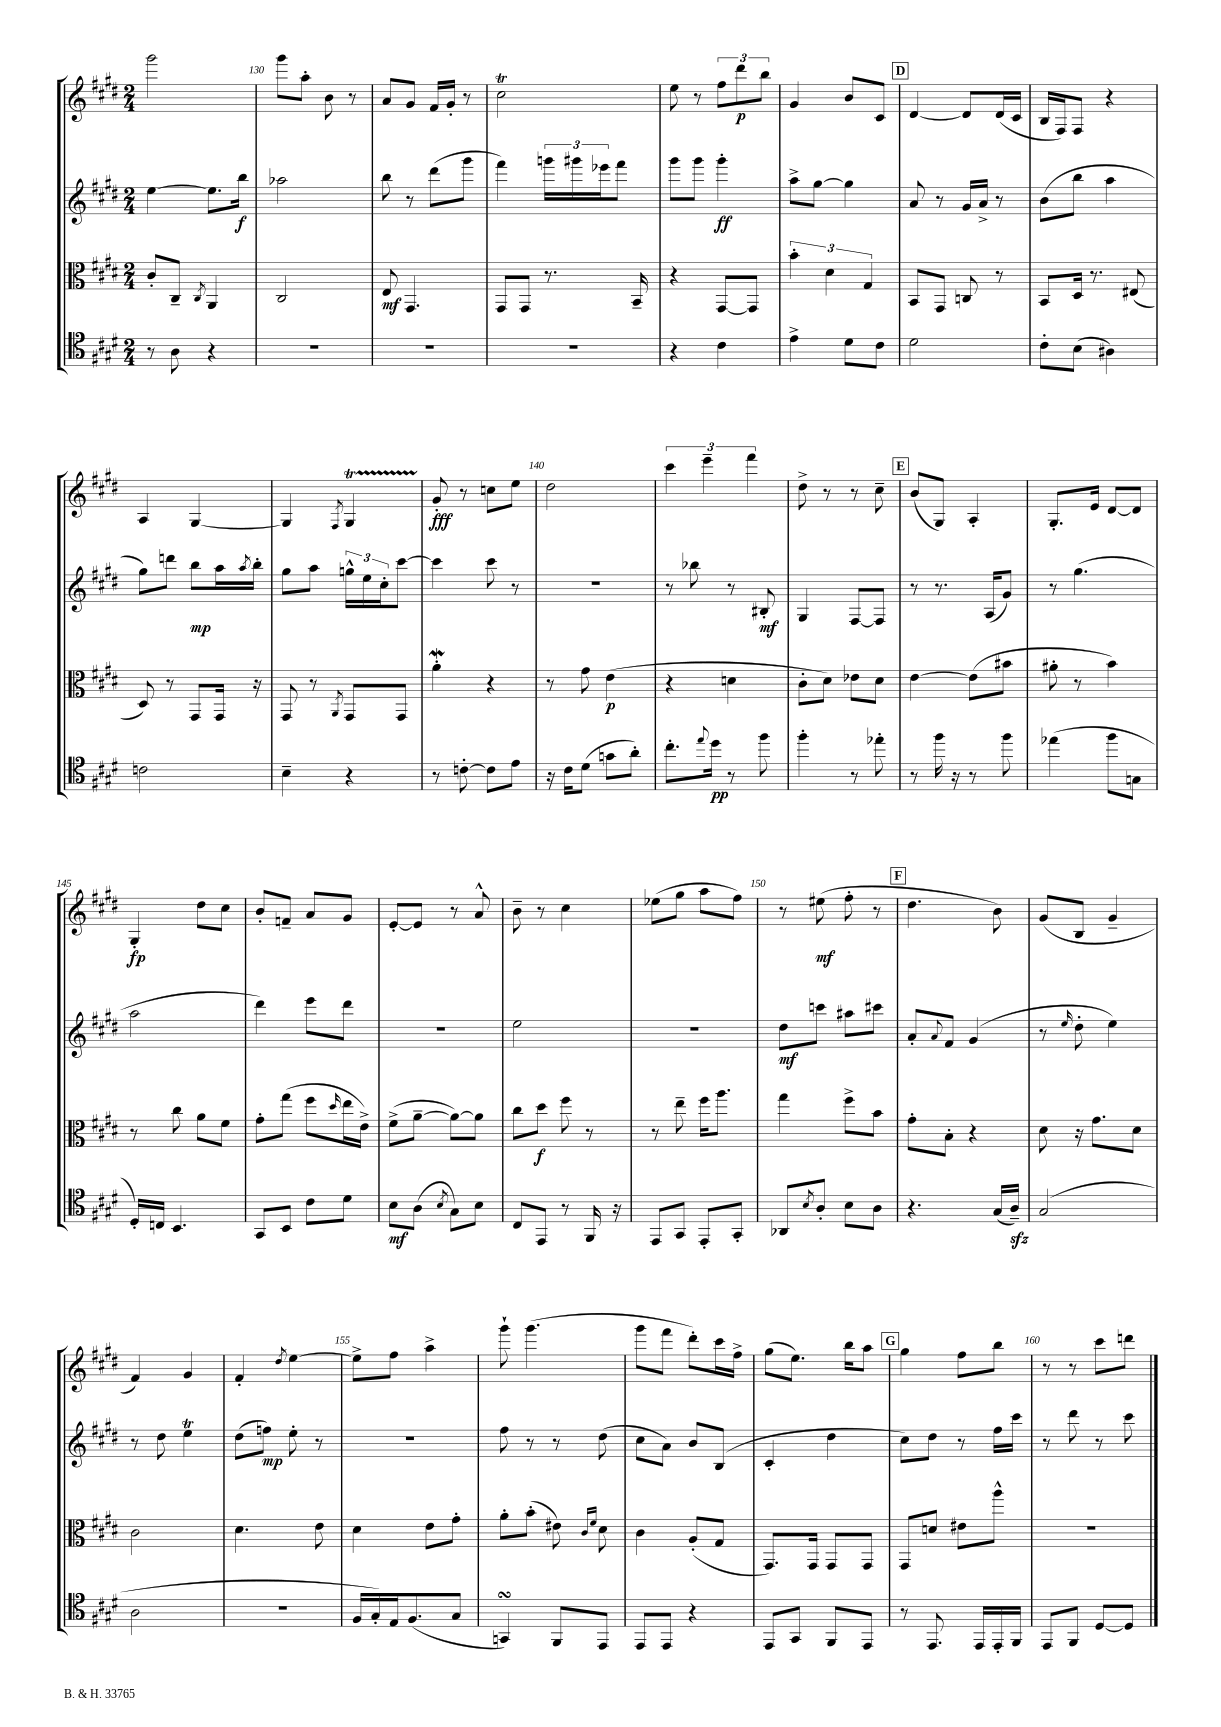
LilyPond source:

<<
\new StaffGroup <<
\new Staff = "s0" {
    \clef treble \key e \major \numericTimeSignature \time 2/4
    gis'''2 |
    gis'''8 a''8-. b'8 r8 |
    a'8 gis'8 fis'16 gis'16-. r8 |
    cis''2\trill |
    e''8 r8 \tuplet 3/2 { fis''8 dis'''8\p b''8 } |
    gis'4 b'8 cis'8 |
    \mark \markup { \box "D" } dis'4~ dis'8 dis'16( cis'16 |
    b16 fis16) fis8 r4 |
    a4 gis4~ |
    gis4 \acciaccatura { fis8 } gis4\startTrillSpan |
    gis'8-.\stopTrillSpan\fff r8 c''8 e''8 |
    dis''2 |
    \tuplet 3/2 { cis'''4 e'''4-- fis'''4 } |
    dis''8-> r8 r8 cis''8-- |
    \mark \markup { \box "E" } b'8( gis8) a4-. |
    gis8.-. e'16 dis'8~ dis'8 |
    gis4-.\fp dis''8 cis''8 |
    b'8-. f'8-- a'8 gis'8 |
    e'8~-. e'8 r8 a'8-^ |
    b'8-- r8 cis''4 |
    ees''8( gis''8 a''8 fis''8) |
    r8 eis''8\mf( fis''8-. r8 |
    \mark \markup { \box "F" } dis''4. b'8) |
    gis'8( b8 gis'4-- |
    fis'4) gis'4 |
    fis'4-. \acciaccatura { dis''8 } e''4~ |
    e''8-> fis''8 a''4-> |
    gis'''8-! gis'''4.( |
    gis'''8 fis'''8 dis'''8-.) cis'''16 fis''16-> |
    gis''8( e''8.) b''16 a''8 |
    \mark \markup { \box "G" } gis''4 fis''8 b''8 |
    r8 r8 cis'''8 d'''8 \bar "|." |
}
\new Staff = "s1" {
    \clef treble \key e \major \numericTimeSignature \time 2/4
    e''4~ e''8. b''16\f |
    aes''2 |
    b''8 r8 dis'''8( gis'''8 |
    fis'''4) \tuplet 3/2 { g'''16 gis'''16 ees'''16 } fis'''8 |
    gis'''8 gis'''8 gis'''4-.\ff |
    a''8-> gis''8~ gis''4 |
    \mark \markup { \box "D" } a'8 r8 gis'16 a'16-> r8 |
    b'8( b''8 a''4 |
    gis''8) d'''8 b''8\mp a''16 \acciaccatura { a''8 } b''16-. |
    gis''8 a''8 \tuplet 3/2 { g''16-^ e''16 cis''16-. } cis'''8~ |
    cis'''4 cis'''8 r8 |
    R2 |
    r8 bes''8 r8 bis8-.\mf |
    gis4 fis8~ fis8 |
    \mark \markup { \box "E" } r8 r8. a16( gis'8) |
    r8 gis''4.( |
    a''2 |
    dis'''4) e'''8 dis'''8 |
    R2 |
    e''2 |
    R2 |
    dis''8\mf c'''8 ais''8 cis'''8 |
    \mark \markup { \box "F" } a'8-. \appoggiatura { a'8 } fis'8 gis'4( |
    r8 \grace { e''16 } dis''8-. e''4) |
    r8 dis''8 e''4\trill |
    dis''8( f''8\mp) e''8-. r8 |
    R2 |
    fis''8 r8 r8 dis''8( |
    cis''8 a'8) b'8 b8( |
    cis'4-. dis''4 |
    \mark \markup { \box "G" } cis''8) dis''8 r8 fis''16 cis'''16 |
    r8 dis'''8 r8 cis'''8 \bar "|." |
}
\new Staff = "s2" {
    \clef alto \key e \major \numericTimeSignature \time 2/4
    cis'8-. cis8-- \acciaccatura { cis8 } a,4 |
    cis2 |
    e8\mf gis,4. |
    gis,8 gis,8 r8. b,16-- |
    r4 gis,8~ gis,8 |
    \tuplet 3/2 { b'4-. dis'4 gis4 } |
    \mark \markup { \box "D" } b,8 gis,8 c8 r8 |
    b,8 dis16 r8. eis8( |
    dis8) r8 gis,8 gis,16 r16 |
    gis,8 r8 \acciaccatura { a,8 } gis,8 gis,8 |
    a'4-.\mordent r4 |
    r8 gis'8 e'4\p( |
    r4 d'4 |
    cis'8-. dis'8) ees'8 dis'8 |
    \mark \markup { \box "E" } e'4~ e'8( bis'8 |
    ais'8-. r8 b'4) |
    r8 cis''8 a'8 fis'8 |
    gis'8-. gis''8( fis''8 \grace { dis''16 } e''16 e'16->) |
    fis'8->( a'8~-- a'8~) a'8 |
    cis''8 dis''8\f fis''8 r8 |
    r8 e''8-- fis''16 a''8. |
    gis''4 fis''8-> b'8 |
    \mark \markup { \box "F" } gis'8-. b8-. r4 |
    dis'8 r16 gis'8. dis'8 |
    cis'2 |
    dis'4. e'8 |
    dis'4 e'8 gis'8-. |
    a'8-. b'8-.( eis'8) \grace { cis'16 fis'16 } dis'8 |
    cis'4 a8-.( gis8 |
    gis,8.) gis,16 gis,8 gis,8 |
    \mark \markup { \box "G" } gis,8 d'8 eis'8 a''8-^ |
    R2 \bar "|." |
}
\new Staff = "s3" {
    \clef tenor \key e \major \numericTimeSignature \time 2/4
    r8 a8 r4 |
    R2 |
    R2 |
    R2 |
    r4 cis'4 |
    e'4-> dis'8 cis'8 |
    \mark \markup { \box "D" } dis'2 |
    cis'8-. b8( ais4) |
    c'2 |
    b4-- r4 |
    r8 c'8~-. c'8 e'8 |
    r16 cis'16 dis'8( g'8 a'8-.) |
    cis''8.-. \appoggiatura { e''8 } dis''16\pp r8 fis''8 |
    fis''4-. r8 ees''8-. |
    \mark \markup { \box "E" } r8 fis''16 r16 r8 fis''8 |
    ees''4( fis''8 g8 |
    dis16-.) c16 b,4. |
    gis,8 b,8 cis'8 dis'8 |
    b8\mf a8( \acciaccatura { b8 } gis8) b8 |
    cis8 e,8 r8 fis,16 r16 |
    e,8 gis,8 e,8-. gis,8-. |
    aes,8 \acciaccatura { b8 } a8-. b8 a8 |
    \mark \markup { \box "F" } r4. gis16( a16--\sfz) |
    gis2( |
    a2 |
    R2 |
    fis16 gis16-.) e16 fis8.( gis8 |
    g,4\turn) fis,8 e,8 |
    e,8 e,8 r4 |
    e,8 gis,8 fis,8 e,8 |
    \mark \markup { \box "G" } r8 e,8. e,16 e,16-. fis,16 |
    e,8 fis,8 dis8~ dis8 \bar "|." |
}
>>
>>
\layout { \context { \Score currentBarNumber = #129 \override BarNumber.break-visibility = ##(#f #t #t) barNumberVisibility = #(every-nth-bar-number-visible 5) } }
